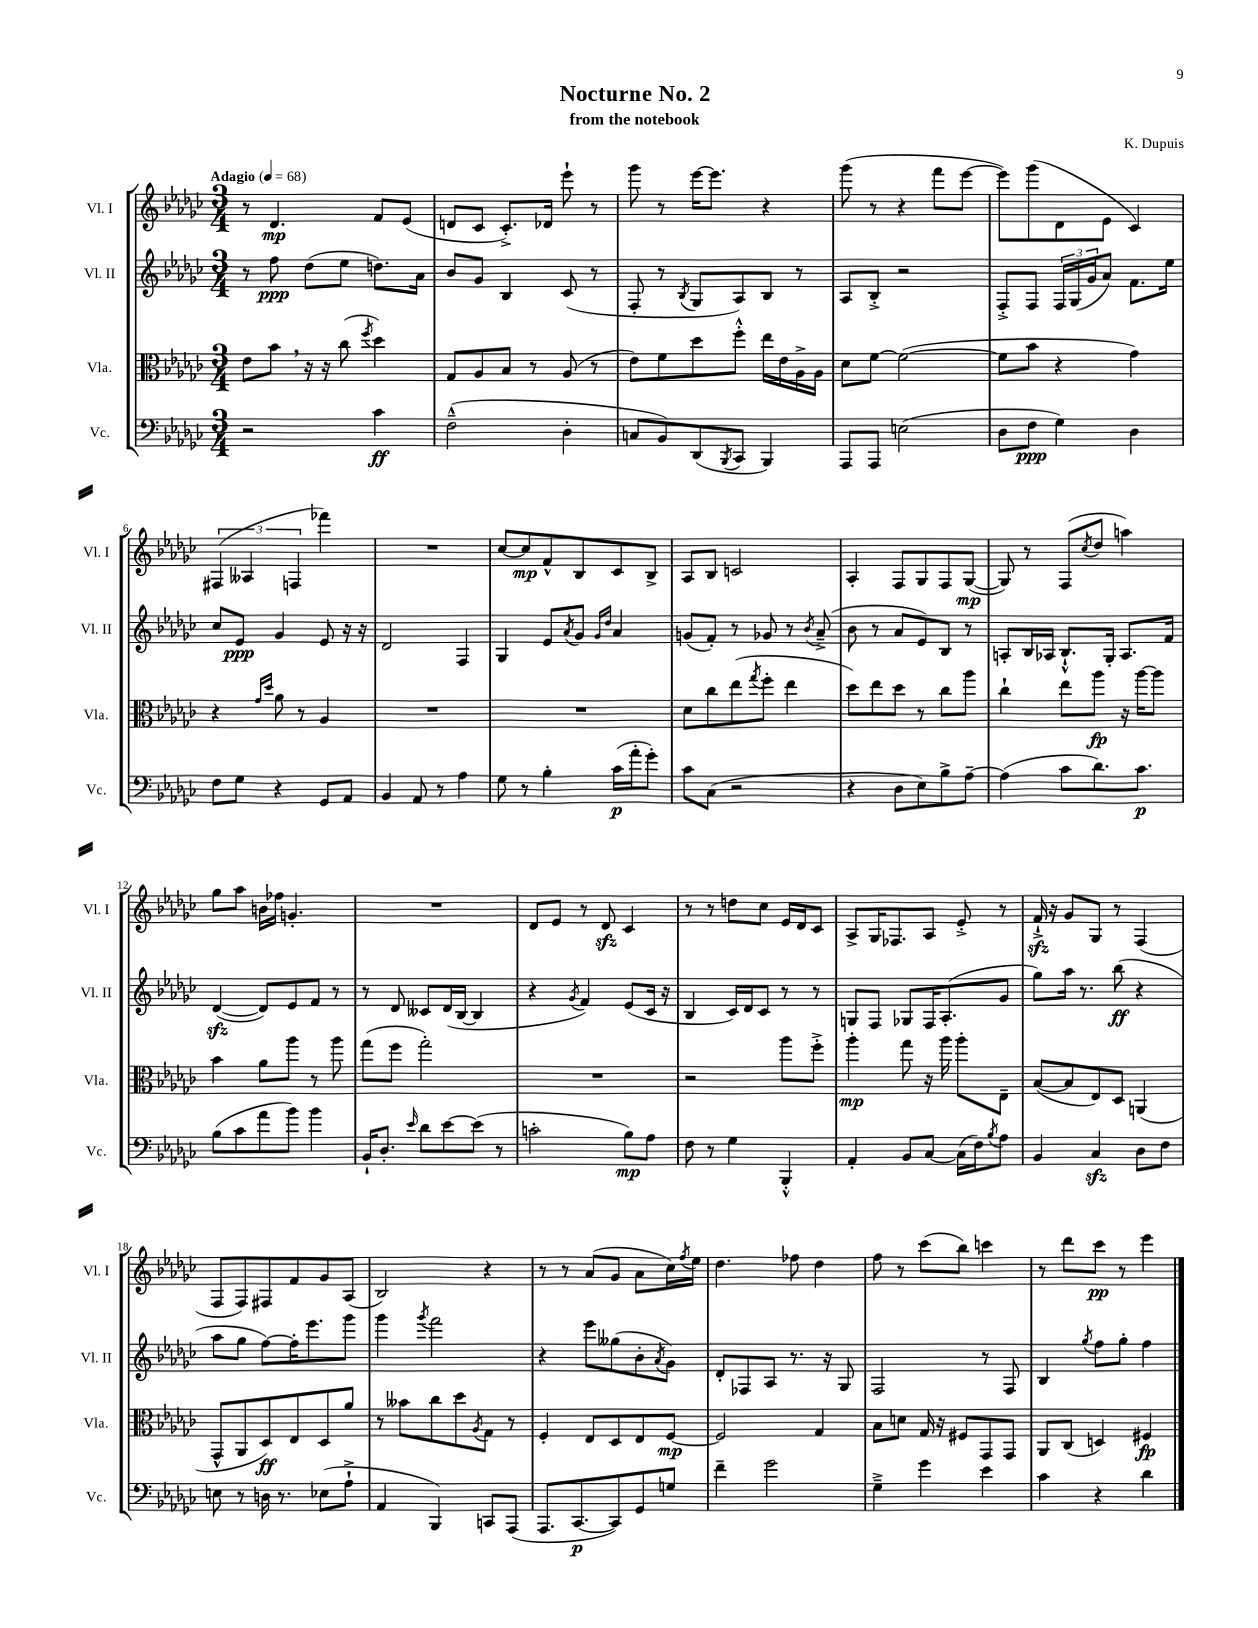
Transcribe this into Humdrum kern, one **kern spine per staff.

**kern	**dynam	**kern	**dynam	**kern	**dynam	**kern	**dynam
*part4	*part4	*part3	*part3	*part2	*part2	*part1	*part1
*staff4	*staff4	*staff3	*staff3	*staff2	*staff2	*staff1	*staff1
*I"Vc.	*	*I"Vla.	*	*I"Vl. II	*	*I"Vl. I	*
*I'Vc.	*	*I'Vla.	*	*I'Vl. II	*	*I'Vl. I	*
*clefF4	*	*clefC3	*	*clefG2	*	*clefG2	*
*k[b-e-a-d-g-c-]	*	*k[b-e-a-d-g-c-]	*	*k[b-e-a-d-g-c-]	*	*k[b-e-a-d-g-c-]	*
*M3/4	*	*M3/4	*	*M3/4	*	*M3/4	*
*MM68	*	*MM68	*	*MM68	*	*MM68	*
=1	=1	=1	=1	=1	=1	=1	=1
!	!	!	!	!	!	!LO:TX:a:B:t=Adagio	!
2r	.	8e-\L	.	8r	.	8r	.
.	.	8b-,\J	.	8ff\	ppp	4.d-/	mp
.	.	16r	.	(8dd-\L	.	.	.
.	.	16r	.	.	.	.	.
.	.	(8cc-\	.	8ee-\J	.	.	.
.	.	8qff/	.	.	.	.	.
4c-\	ff	4dd-\)	.	8.ddn\L)	.	8f/L	.
.	.	.	.	.	.	(8e-/J	.
.	.	.	.	16a-\Jk	.	.	.
=2	=2	=2	=2	=2	=2	=2	=2
(2F~^^\	.	8G-/L	.	8b-/L	.	8dn/L	.
.	.	8A-/	.	8g-/J	.	8c-/J	.
.	.	8B-/J	.	4B-/	.	8.c-'^/L)	.
.	.	8r	.	.	.	.	.
.	.	.	.	.	.	16d-X/Jk	.
4D-'\	.	(8A-/	.	(8c-/	.	8eee-`\	.
.	.	8r	.	8r	.	8r	.
=3	=3	=3	=3	=3	=3	=3	=3
8Cn/L	.	8e-\L)	.	8F'/	.	8ggg-\	.
8BB-/)	.	8f\	.	8r	.	8r	.
.	.	.	.	8qB-/	.	.	.
(8DD-/	.	8dd-\	.	8G-/L	.	[16eee-\KL	.
.	.	.	.	.	.	8.eee-\J]	.
8qBBB-/	.	.	.	.	.	.	.
8CC-/J	.	8ff'^^\J	.	8A-/)	.	.	.
4BBB-/)	.	16ee-\LL	.	8B-/J	.	4r	.
.	.	16e-\	.	.	.	.	.
.	.	16A-^\	.	8r	.	.	.
.	.	16A-\JJ	.	.	.	.	.
=4	=4	=4	=4	=4	=4	=4	=4
8AAA-/L	.	8d-\L	.	8A-/L	.	(8ggg-\	.
8AAA-/J	.	[8f\J	.	8B-'^/J	.	8r	.
(2En\	.	(2f\_	.	2r	.	4r	.
.	.	.	.	.	.	8fff\L	.
.	.	.	.	.	.	[8eee-\J	.
=5	=5	=5	=5	=5	=5	=5	=5
8D-\L	.	8f\L]	.	8F'^/L	.	8eee-\L])	.
8F\J	ppp	8b-\J	.	8F/J	.	(8ggg-\	.
4G-\)	.	4r	.	24F/LL	.	8d-\	.
.	.	.	.	(24G-/	.	.	.
.	.	.	.	24g-/J	.	.	.
.	.	.	.	8a-/J)	.	8e-\J	.
4D-\	.	4g-\)	.	8.f\L	.	4c-/)	.
.	.	.	.	16ee-\Jk	.	.	.
!!LO:LB:g=z
=6	=6	=6	=6	=6	=6	=6	=6
8F\L	.	4r	.	8cc-/L	.	(6F#X/	.
8G-\J	.	.	.	8e-/J	ppp	.	.
.	.	.	.	.	.	6A--X/	.
.	.	16qqg-/LL	.	.	.	.	.
.	.	16qqdd-/JJ	.	.	.	.	.
4r	.	8a-\	.	4g-/	.	.	.
.	.	.	.	.	.	6Fn/	.
.	.	8r	.	.	.	.	.
8GG-/L	.	4A-/	.	8e-/	.	4fff-X\)	.
8AA-/J	.	.	.	16r	.	.	.
.	.	.	.	16r	.	.	.
=7	=7	=7	=7	=7	=7	=7	=7
4BB-/	.	2.r	.	2d-/	.	2.r	.
8AA-/	.	.	.	.	.	.	.
8r	.	.	.	.	.	.	.
4A-\	.	.	.	4F/	.	.	.
=8	=8	=8	=8	=8	=8	=8	=8
8G-\	.	2.r	.	4G-/	.	[8cc-/L	.
8r	.	.	.	.	.	8cc-/]	mp
4B-'\	.	.	.	8e-/L	.	8f^^/	.
.	.	.	.	8qa-/	.	.	.
.	.	.	.	8g-/J	.	8B-/	.
.	.	.	.	16qqg-/LL	.	.	.
.	.	.	.	16qqdd-/JJ	.	.	.
(16c-\LL	p	.	.	4a-/	.	8c-/	.
16a-'\J	.	.	.	.	.	.	.
8g-'\J)	.	.	.	.	.	8B-^/J	.
=9	=9	=9	=9	=9	=9	=9	=9
8c-\L	.	8d-\L	.	(8gn/L	.	8A-/L	.
(8C-\J	.	8cc-\	.	8f'/J)	.	8B-/J	.
2r	.	(8ee-\	.	8r	.	2cn/	.
.	.	8qgg-/	.	.	.	.	.
.	.	8ff'\J	.	8g-X/	.	.	.
.	.	4ee-\	.	8r	.	.	.
.	.	.	.	8qb-/	.	.	.
.	.	.	.	(8a-~^/	.	.	.
=10	=10	=10	=10	=10	=10	=10	=10
4r	.	8dd-\L)	.	8b-\	.	4A-'/	.
.	.	8ee-\	.	8r	.	.	.
8D-\L	.	8dd-\J	.	8a-/L	.	8F/L	.
8E-\)	.	8r	.	8e-/)	.	8G-/	.
8B-^\	.	8cc-\L	.	8B-/J	.	8F/	.
[8A-~\J	.	8aa-\J	.	8r	.	([8G-/J	mp
=11	=11	=11	=11	=11	=11	=11	=11
(4A-\]	.	4cc-`\	.	8An'/L	.	8G-/])	.
.	.	.	.	16B-/L	.	8r	.
.	.	.	.	16A-X/JJ	.	.	.
8c-\L	.	8ee-\L	.	8.B-`^^/L	.	(8F/L	.
.	.	.	.	.	.	8qcc-/	.
8.d-\)	.	8aa-\J	fp	.	.	8dd-/J	.
.	.	.	.	16G-'/Jk	.	.	.
.	.	16r	.	8.A-/L	.	4aan\)	.
8.c-\J	p	[16aa-\KL	.	.	.	.	.
.	.	8aa-\J]	.	.	.	.	.
.	.	.	.	16f/Jk	.	.	.
!!LO:LB:g=z
=12	=12	=12	=12	=12	=12	=12	=12
(8B-\L	.	4b-\	.	([4d-zz/	.	8gg-\L	.
8c-\	.	.	.	.	.	8aa-\J	.
8a-\	.	8a-\L	.	8d-/L])	.	16bn\LL	.
.	.	.	.	.	.	16ff-X\JJ	.
8b-\J)	.	8aa-\J	.	8e-/	.	4.gn'/	.
4b-\	.	8r	.	8f/J	.	.	.
.	.	8aa-\	.	8r	.	.	.
=13	=13	=13	=13	=13	=13	=13	=13
16BB-`/KL	.	(8gg-\L	.	8r	.	2.r	.
8.D-'/J	.	.	.	.	.	.	.
.	.	8ff\J	.	8d-/	.	.	.
16qqe-/	.	.	.	.	.	.	.
8d-\L	.	2gg-'\)	.	8c--X/L	.	.	.
[8e-\	.	.	.	(16d-/L	.	.	.
.	.	.	.	[16B-/JJ	.	.	.
(8e-\J]	.	.	.	4B-/]	.	.	.
8r	.	.	.	.	.	.	.
=14	=14	=14	=14	=14	=14	=14	=14
2cn'\	.	2.r	.	4r	.	8d-/L	.
.	.	.	.	.	.	8e-/J	.
.	.	.	.	8qg-/	.	.	.
.	.	.	.	4f/)	.	8r	.
.	.	.	.	.	.	8d-zz/	.
8B-\L)	mp	.	.	(8e-/L	.	4c-/	.
8A-\J	.	.	.	16c-/Jk	.	.	.
.	.	.	.	16r	.	.	.
=15	=15	=15	=15	=15	=15	=15	=15
8F\	.	2r	.	4B-/	.	8r	.
8r	.	.	.	.	.	8r	.
4G-\	.	.	.	16c-/LL)	.	8ddn\L	.
.	.	.	.	16d-/J	.	.	.
.	.	.	.	8c-/J	.	8cc-\J	.
4BBB-'^^/	.	8aa-\L	.	8r	.	16e-/LL	.
.	.	.	.	.	.	16d-/J	.
.	.	8ff'^\J	.	8r	.	8c-/J	.
=16	=16	=16	=16	=16	=16	=16	=16
4AA-'/	.	4aa-'\	mp	8Gn/L	.	8A-^/L	.
.	.	.	.	8F/J	.	16G-/K	.
.	.	.	.	.	.	8.F-X/	.
8BB-/L	.	8gg-\	.	8G-X/L	.	.	.
[8C-/J	.	16r	.	16F/K	.	8A-/J	.
.	.	16aa-\	.	(8.A-'/	.	.	.
(16C-\LL]	.	8aa-'\L	.	.	.	8e-'^/	.
16F\J)	.	.	.	.	.	.	.
8qB-/	.	.	.	.	.	.	.
8A-\J	.	8E-~\J	.	8g-/J	.	8r	.
=17	=17	=17	=17	=17	=17	=17	=17
4BB-/	.	([8B-/L	.	8gg-\L)	.	16fzz`^/	.
.	.	.	.	.	.	16r	.
.	.	8B-/]	.	16aa-\Jk	.	8g-/L	.
.	.	.	.	8.r	.	.	.
4C-zz/	.	8E-/)	.	.	.	8G-/J	.
.	.	8D-/J	.	(8bb-\	ff	8r	.
8D-\L	.	(4AAn/	.	4r	.	(4F/	.
8F\J	.	.	.	.	.	.	.
!!LO:LB:g=z
=18	=18	=18	=18	=18	=18	=18	=18
8En\	.	8GG-^^/L	.	8aa-\L	.	8F/L	.
8r	.	8AA-/	.	8gg-\J	.	8F/)	.
16Dn\	.	8D-/)	ff	[8ff\L)	.	8F#X/	.
8.r	.	.	.	.	.	.	.
.	.	8E-/	.	16ff'\K]	.	8f/	.
.	.	.	.	8.eee-\	.	.	.
(8E-X\L	.	8D-/	.	.	.	8g-/	.
8A-`^\J	.	8a-/J	.	8ggg-\J	.	(8A-/J	.
=19	=19	=19	=19	=19	=19	=19	=19
4AA-/	.	8r	.	4ggg-\	.	2B-/)	.
.	.	8b--X\L	.	.	.	.	.
.	.	.	.	8qggg-/	.	.	.
4BBB-/)	.	8cc-\	.	2fff\	.	.	.
.	.	8dd-\	.	.	.	.	.
.	.	8qA-/	.	.	.	.	.
8CCn/L	.	8G-\J	.	.	.	4r	.
(8AAA-/J	.	8r	.	.	.	.	.
=20	=20	=20	=20	=20	=20	=20	=20
8.AAA-/L	.	4F'/	.	4r	.	8r	.
.	.	.	.	.	.	8r	.
[8.CC-/	p	.	.	.	.	.	.
.	.	8E-/L	.	8eee-\L	.	(8a-/L	.
8CC-/])	.	8D-/	.	(8gg--X\	.	8g-/J	.
8GG-/	.	8E-/	.	8b-'\	.	8a-\L	.
.	.	.	.	8qa-/	.	.	.
8Gn/J	.	[8F/J	mp	8g-\J)	.	16cc-\L)	.
.	.	.	.	.	.	8qff/	.
.	.	.	.	.	.	16ee-\JJ	.
=21	=21	=21	=21	=21	=21	=21	=21
4f~\	.	2F/]	.	8d-'/L	.	4.dd-\	.
.	.	.	.	8F-X/	.	.	.
2g-\	.	.	.	8A-/J	.	.	.
.	.	.	.	8.r	.	8ff-X\	.
.	.	4G-/	.	.	.	4dd-\	.
.	.	.	.	16r	.	.	.
.	.	.	.	8G-/	.	.	.
=22	=22	=22	=22	=22	=22	=22	=22
4G-~^\	.	8B-\L	.	2F/	.	8ff\	.
.	.	8dn\J	.	.	.	8r	.
4g-\	.	16G-/	.	.	.	(8ccc-\L	.
.	.	16r	.	.	.	.	.
.	.	8F#X/L	.	.	.	8bb-\J)	.
4e-\	.	8GG-/	.	8r	.	4cccn\	.
.	.	8GG-/J	.	8F/	.	.	.
=23	=23	=23	=23	=23	=23	=23	=23
4c-\	.	8AA-/L	.	4B-/	.	8r	.
.	.	(8C-/J	.	.	.	8ddd-\L	.
.	.	.	.	8qgg-/	.	.	.
4r	.	4Dn/)	.	8ff\L	.	8ccc-\J	pp
.	.	.	.	8gg-'\J	.	8r	.
4d-\	.	4F#X/	fp	4ff\	.	4eee-\	.
==	==	==	==	==	==	==	==
*-	*-	*-	*-	*-	*-	*-	*-
